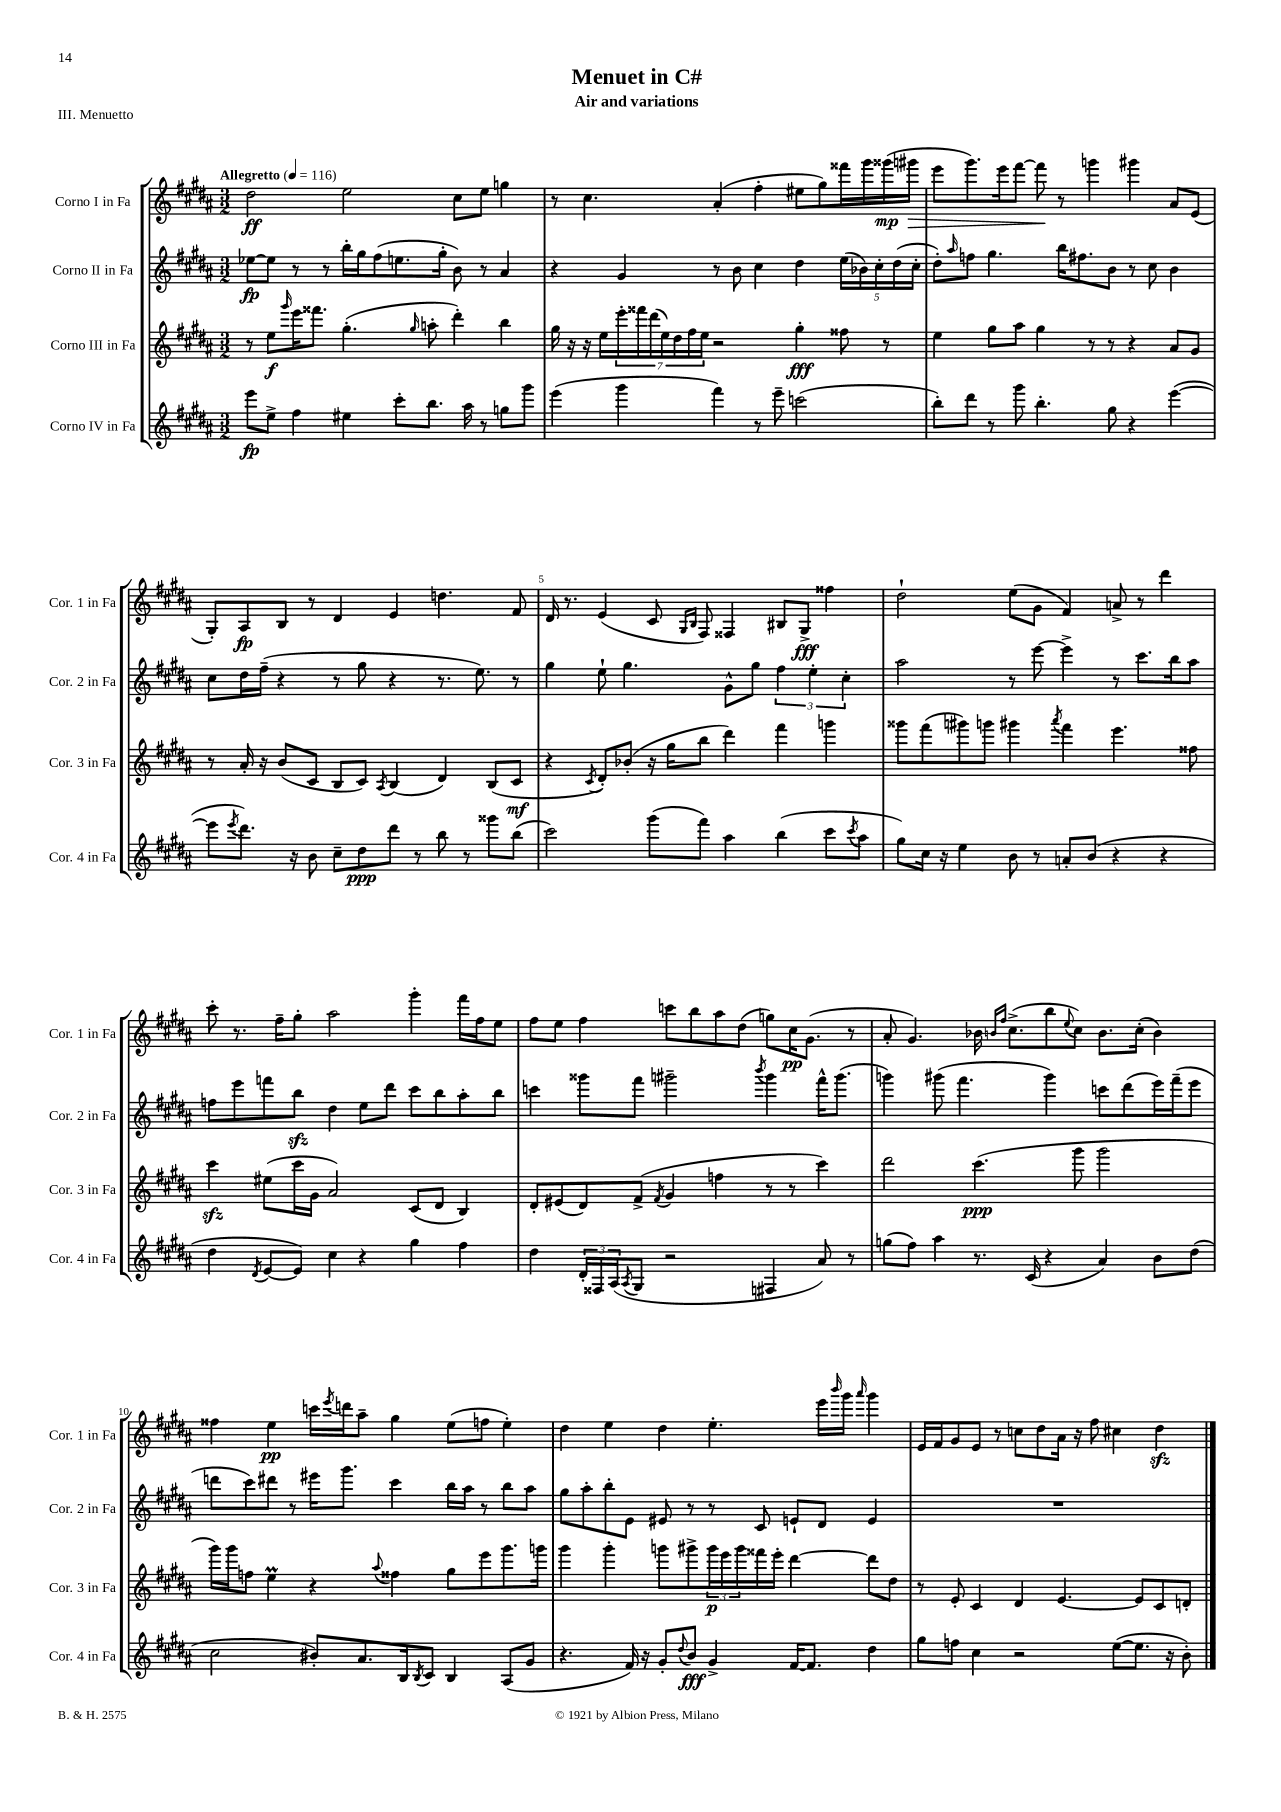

**kern	**kern	**kern	**kern
*staff4	*staff3	*staff2	*staff1
*clefG2	*clefG2	*clefG2	*clefG2
*k[f#c#g#d#a#]	*k[f#c#g#d#a#]	*k[f#c#g#d#a#]	*k[f#c#g#d#a#]
*M3/2	*M3/2	*M3/2	*M3/2
*MM116	*MM116	*MM116	*MM116
8eee	8r	[8ee-	2dd#
8ee^	8ee	8ee-]	.
.	16qqggg#	.	.
4ff#	16eee	8r	.
.	8.fff##	.	.
.	.	8r	.
4ee#	(4.gg#'	16bb'	2ee
.	.	16gg#	.
.	.	(8ff#	.
8ccc#'	.	8.ee	.
.	16qqgg#	.	.
8.bb	8aa'	.	.
.	.	16gg#'	.
.	4ddd#')	8b)	8cc#
16aa#	.	.	.
8r	.	8r	8ee
8gg	4bb	4a#	4gg
8ggg#	.	.	.
=	=	=	=
(4eee	16gg#	4r	8r
.	16r	.	.
.	16r	.	4.cc#
.	16ee	.	.
4ggg#	28eee'	4g#	.
.	28fff##	.	.
.	(28ddd#	.	.
.	28ee)	.	.
.	28dd#	.	.
.	28ff#	.	.
.	28ee	.	.
4fff#)	2r	8r	(4a#'
.	.	8b	.
8r	.	4cc#	4ff#'
8eee~	.	.	.
(2ccc	4gg#'	4dd#	8ee#
.	.	.	8gg#)
.	8ff##	(20ee	16fff##
.	.	20b-)	.
.	.	.	16ggg#
.	.	20cc#'	.
.	8r	.	(16ggg##
.	.	(20dd#	.
.	.	.	16ggg#
.	.	20cc#'	.
=	=	=	=
8bb')	4ee	8dd#')	8eee
.	.	16qqaa#	.
8ddd#	.	8ff	8.ggg#)
8r	8gg#	4.gg#	.
.	.	.	16eee
8ggg#	8aa#	.	[8fff#
4.bb'	4gg#	.	8fff#]
.	.	16bb	8r
.	.	8.ff#	.
.	8r	.	4ggg
8gg#	8r	8b	.
4r	4r	8r	4ggg#
.	.	8cc#	.
([4eee	8a#	4b	8a#
.	8g#	.	(8e
=	=	=	=
8eee]	8r	8cc#	8G#')
8qeee	.	.	.
8.ddd#)	16a#'	16dd#	8A#
.	16r	(16ff#~	.
.	(8b	4r	8B
16r	.	.	.
8b	8c#	.	8r
8cc#~	8B	8r	4d#
8dd#	8c#)	8gg#	.
.	8qA#	.	.
8ddd#	(4B	4r	4e
8r	.	.	.
8bb	4d#)	8.r	4.dd
8r	.	.	.
.	.	8.ee)	.
8ggg##	(8B	.	.
(8bb	8c#	8r	8f#
=	=	=	=
2ccc#)	4r	4gg#	16d#
.	.	.	8.r
.	8qc#	.	.
.	8d#')	8ee`	(4e
.	(8b-'	4.gg#	.
(8ggg#	16r	.	8c#
.	16gg#	.	.
.	.	.	16qqG#
.	.	.	16qqB
8fff#)	8bb	.	8F#)
4aa#	4ddd#)	8g#^^	4F##
.	.	8gg#	.
(4bb	4fff#	6ff#	8B#
.	.	.	8G#^
.	.	6ee'	.
8ccc#	4ggg	.	4ff##
.	.	6cc#'	.
8qccc#	.	.	.
8aa#	.	.	.
=	=	=	=
8gg#)	8ggg##	2aa#	2dd#`
16cc#	(8fff#	.	.
16r	.	.	.
4ee	8ggg#)	.	.
.	8ggg	.	.
8b	4ggg#	8r	(8ee
8r	.	[8eee	8g#
.	8qaaa#	.	.
8a'	4fff#	4eee^]	4f#)
(8b	.	.	.
4r	4.eee	8r	8a^
.	.	8.ccc#	8r
4r	.	.	4ddd#
.	.	16bb	.
.	8ff##	8aa#	.
=	=	=	=
4dd#	4ccc#	8ff	8ccc#'
.	.	8eee	8.r
8qd#	.	.	.
[8e	(8ee#	8fff	.
.	.	.	16ff#~
8e])	16ccc#	8bb	8gg#'
.	16g#	.	.
4cc#	2a#)	4dd#	2aa#
4r	.	8ee	.
.	.	8ddd#	.
4gg#	(8c#	8ccc#	4ggg#'
.	8d#	8bb	.
4ff#	4B)	8aa#'	16fff#
.	.	.	16ff#
.	.	8bb	8ee
=	=	=	=
4dd#	8d#'	4ccc	8ff#
.	(8e#	.	8ee
24d#'	8d#)	8ggg##	4ff#
24F##	.	.	.
(24A#	.	.	.
8qA#	.	.	.
8G#	(8f#^	8fff#	.
.	8qf#	.	.
2r	4g#	2ggg#~	8ccc
.	.	.	8bb
.	4ff	.	8aa#
.	.	.	(8dd#
.	.	8qbbb	.
4F#	8r	4ggg#	8gg)
.	8r	.	16cc#
.	.	.	(8.g#
8a#)	4ccc#)	16fff#^^	.
.	.	(8.ggg#	.
8r	.	.	8r
=	=	=	=
(8gg	2ddd#	4ggg)	8a#'
8ff#)	.	.	4.g#)
4aa#	.	(8ggg#	.
.	.	4.fff#	.
8.r	(4.ccc#	.	16b-
.	.	.	16qqb
.	.	.	16qqff#
.	.	.	(8.cc#^
(16c#	.	.	.
4r	.	4ggg#)	8bb
.	.	.	8qqee
.	8ggg#	.	8cc#)
4a#)	2ggg#	8ccc	8.b
.	.	(8ddd#	.
.	.	.	(16cc#'
8b	.	16eee)	4b)
.	.	(16fff#~	.
(8dd#	.	8eee	.
=	=	=	=
2cc#	16ggg#)	8ddd	4ff##
.	16ggg#	.	.
.	8ff	8ccc#)	.
.	4ee	8ddd#	4ee
.	.	8r	.
8b#')	4r	16eee#	16ccc
.	.	.	8qeee
.	.	8.ggg#	16ddd
8.a#	.	.	8aa#~
.	8qqaa#	.	.
.	4ff##	4ccc#	4gg#
16B	.	.	.
8qB	.	.	.
8c#	.	.	.
4B	8gg#	16bb	(8ee
.	.	16aa#	.
.	8eee	8r	8ff
(8A#	8.ggg#	8bb	4ee')
8g#	.	8aa#	.
.	16ggg	.	.
=	=	=	=
4.r	4ggg#	8gg#	4dd#
.	.	8aa#'	.
.	4ggg#'	8bb'	4ee
16f#)	.	8e	.
16r	.	.	.
8g#'	8ggg	8e#	4dd#
8qqdd#	.	.	.
8b	8ggg#^	8r	.
4g#^	24ggg#	8r	4.ee'
.	24eee	.	.
.	24ggg#	.	.
.	16fff##	8c#	.
.	16eee'	.	.
[16f#	[4ddd#	8e`	.
8.f#]	.	.	.
.	.	8d#	16eee
.	.	.	16qqbbb
.	.	.	16ggg#
.	.	.	16qqaaa#
4dd#	8ddd#]	4e	4ggg#
.	8dd#	.	.
=	=	=	=
8gg#	8r	1.r	16e
.	.	.	16f#
8ff	8e'	.	8g#
4cc#	4c#	.	8e
.	.	.	8r
2r	4d#	.	8cc
.	.	.	8dd#
.	[4.e	.	16a#
.	.	.	16r
.	.	.	8ff#
([8ee	.	.	4cc#
8.ee]	8e]	.	.
.	8c#	.	4dd#
16r	.	.	.
8b')	8d'	.	.
==	==	==	==
*-	*-	*-	*-
